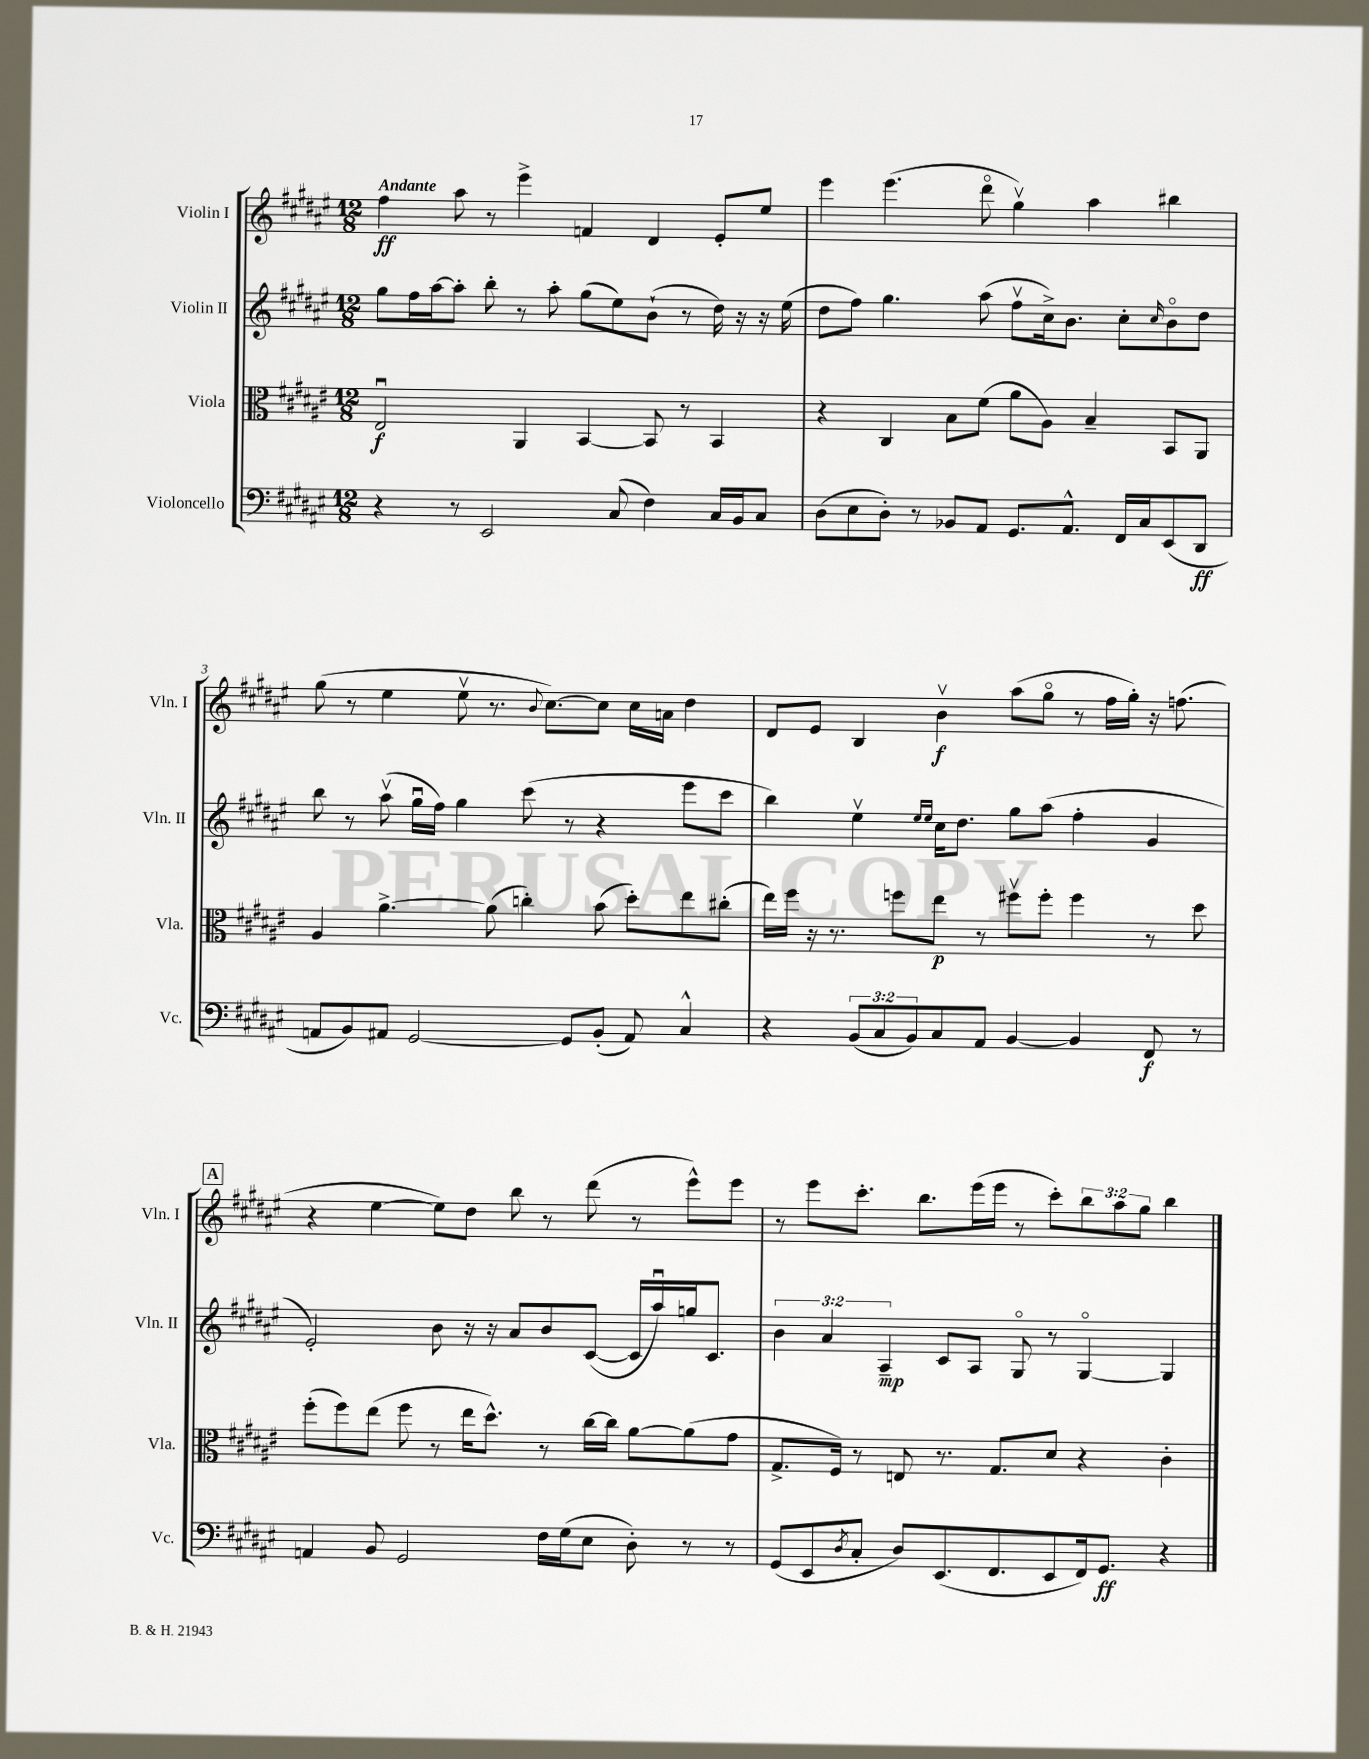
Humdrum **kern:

**kern	**kern	**kern	**kern
*staff4	*staff3	*staff2	*staff1
*clefF4	*clefC3	*clefG2	*clefG2
*k[f#c#g#d#a#e#]	*k[f#c#g#d#a#e#]	*k[f#c#g#d#a#e#]	*k[f#c#g#d#a#e#]
*M12/8	*M12/8	*M12/8	*M12/8
4r	2E#u/	8gg#\L	4ff#\
.	.	16ff#\L	.
.	.	[16aa#\J	.
8r	.	8aa#'\]J	8aa#\
2EE#/	.	8bb'\	8r
.	4AA#/	8r	4eee#^\
.	.	8aa#'\	.
.	[4BB/	(8gg#\L	4f/
(8C#/	.	8ee#\)	.
4F#\)	8BB/]	(8b`\J	4d#/
.	8r	8r	.
16C#/LL	4BB/	16dd#\)	8e#'/L
16BB/J	.	16r	.
8C#/J	.	16r	8ee#/J
.	.	(16ee#\	.
=	=	=	=
(8D#\L	4r	8dd#\L	4eee#\
8E#\	.	8ff#\J)	.
8D#'\J)	4C#/	4.gg#\	(4.eee#\
8r	.	.	.
8BB-/L	8B\L	.	.
8AA#/J	(8f#\J	(8aa#\	8ddd#o\
8.GG#/L	8a#\L	8ff#v\L	4gg#v\)
.	8A#\J)	16cc#^\k)	.
8.AA#^^/J	.	8.b\J	.
.	4B~/	.	4aa#\
16FF#/LL	.	8cc#'\L	.
16C#/J	.	.	.
.	.	16qqcc#/	.
(8EE#/	8BB/L	8bo\	4bb#\
8DD#/J	8AA#/J	8dd#\J	.
=	=	=	=
8AA/L	4A#/	8bb\	(8gg#\
8BB/)	.	8r	8r
8AA#/J	[4.a#^\	(8aa#v\	4ee#\
[2GG#/	.	16gg#u\LL	.
.	.	16ff#\JJ)	.
.	.	4gg#\	8ee#v\
.	(8a#\]	.	8.r
.	4cc'\)	(8ccc#\	.
.	.	.	8qqb/
.	.	.	[8.cc#\L)
8GG#/]L	.	8r	.
(8BB'/J	(8b\	4r	8cc#\]J
8AA#/)	8dd#'\L)	.	16cc#\LL
.	.	.	16a\JJ
4C#^^/	8ee#\	8eee#\L	4dd#\
.	(8cc#'\J	8ccc#\J	.
=	=	=	=
4r	16ee#\LL)	4bb\)	8d#/L
.	16ff#\JJ	.	.
.	16r	.	8e#/J
.	8.r	.	.
(12BB/L	.	4ee#v\	4B/
12C#/	.	.	.
.	8ff\L	.	.
12BB/)	.	.	.
.	.	16qqee#/LL	.
.	.	16qqee#/JJ	.
8C#/	8ee#\J	16cc#\LK	4bv\
.	.	8.dd#\J	.
8AA#/J	8r	.	.
[4BB/	8ff#v\L	8gg#\L	(8aa#\L
.	8ff#'\J	(8aa#\J	8gg#o\J
4BB/]	4ff#\	4ff#'\	8r
.	.	.	16ff#\LL
.	.	.	16gg#'\JJ)
8FF#/	8r	4g#/	16r
.	.	.	(8.ff\
8r	8dd#\	.	.
=	=	=	=
4AA/	(8ff#'\L	2e#'/)	4r
.	8ff#\)	.	.
8BB/	(8ee#\J	.	[4ee#\
2GG#/	8ff#\	.	.
.	8r	8b\	8ee#\]L)
.	16ee#\LK	16r	8dd#\J
.	8.dd#^^\J)	16r	.
.	.	8a#/L	8bb\
16F#\LL	8r	8b/	8r
(16G#\J	.	.	.
8E#\J	[16cc#\LL	([8c#/J	(8ddd#\
.	16cc#\]JJ	.	.
8D#'\)	[8a#\L	16c#/]LL	8r
.	.	16aa#u/)	.
8r	(8a#\]	16gg/J	8eee#^^\L)
.	.	8.c#/J	.
8r	8g#\J	.	8eee#\J
=	=	=	=
(8GG#/L	8.G#^/L	6b\	8r
8EE#/	.	.	8eee#\L
.	.	6a#/	.
.	16F#/Jk)	.	.
8qD#/	.	.	.
8C#'/J	8r	.	8.ccc#'\J
.	.	6A#~/	.
8D#/L)	8E/	.	.
.	.	.	8.bb\L
(8.EE#/	8.r	8c#/L	.
.	.	8A#/J	(16eee#\L
8.FF#/	8.G#/L	.	16eee#\JJ
.	.	8G#o/	8r
8EE#/	8d#/J	8r	8ccc#'\L)
16FF#/k)	4r	[4G#o/	12bb\
8.GG#/J	.	.	.
.	.	.	12aa#\
.	.	.	12gg#\J
4r	4c#'\	4G#/]	4bb\
==	==	==	==
*-	*-	*-	*-
